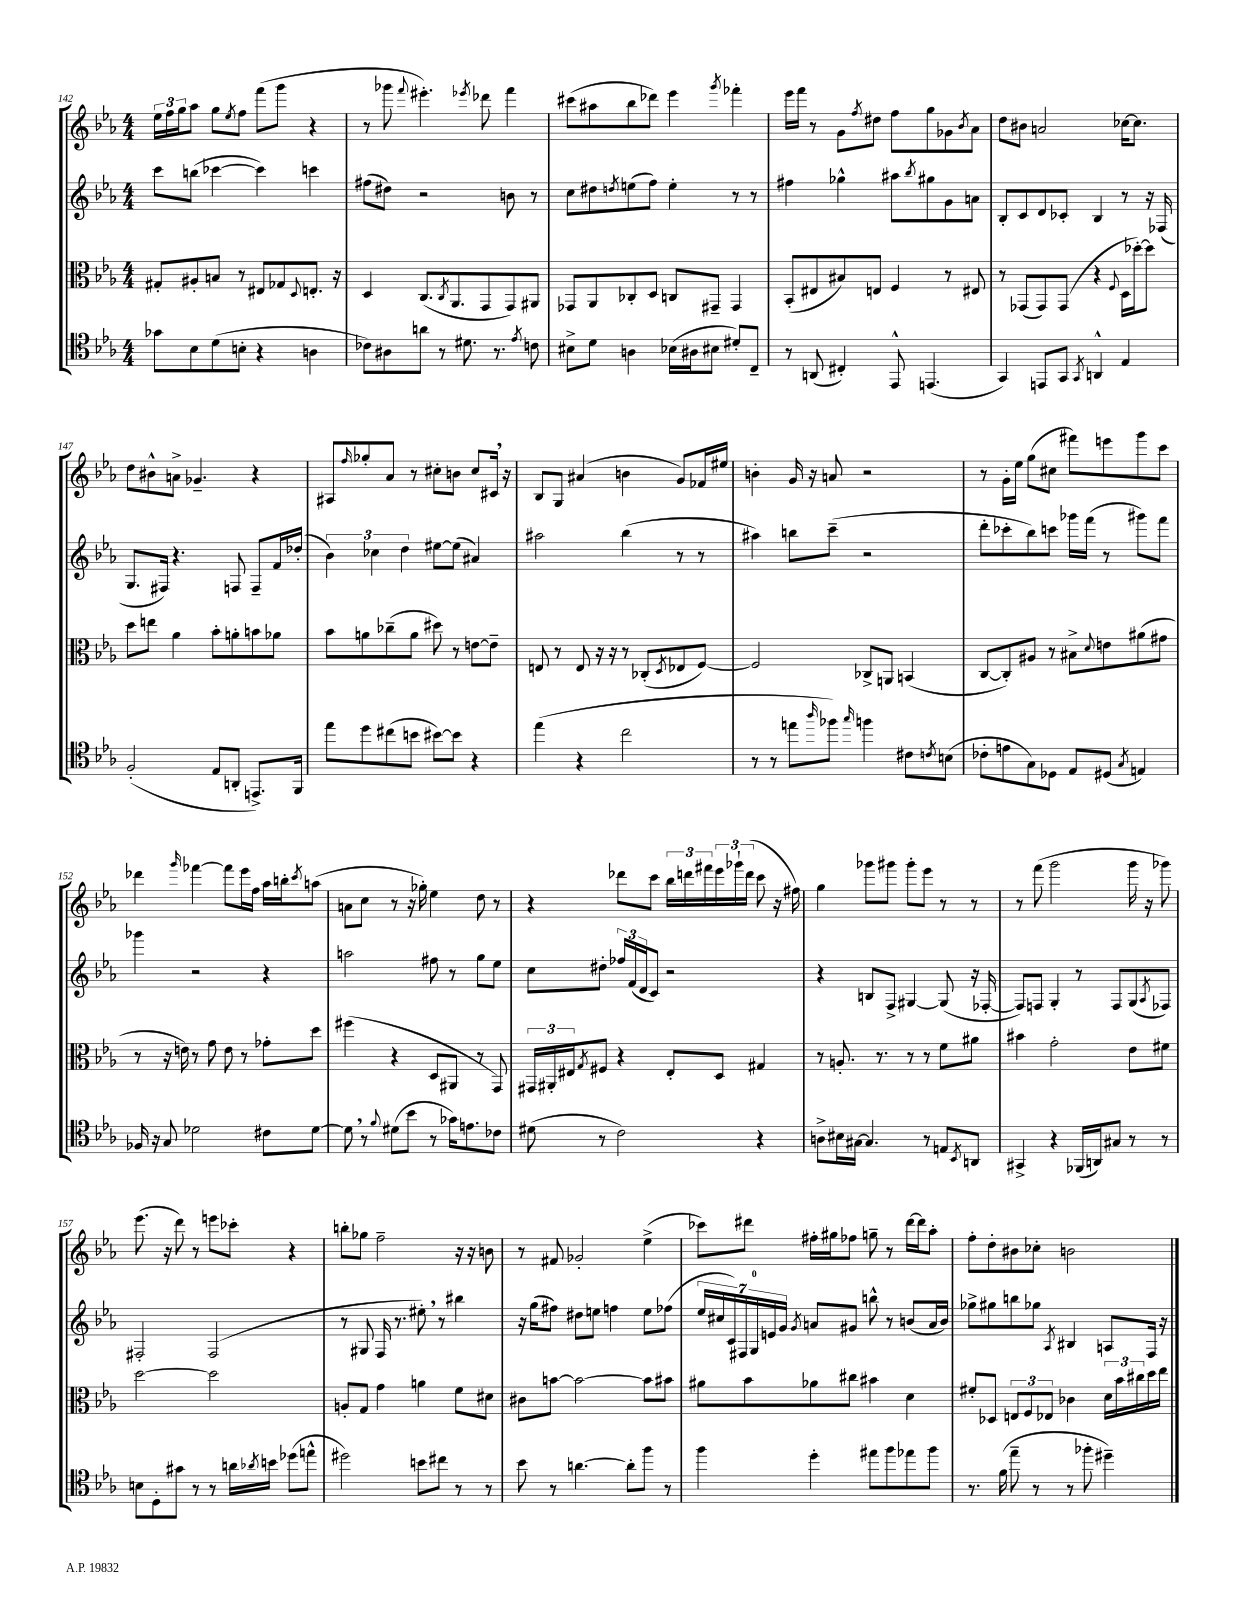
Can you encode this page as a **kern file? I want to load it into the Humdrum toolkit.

**kern	**kern	**kern	**kern
*staff4	*staff3	*staff2	*staff1
*clefC4	*clefC3	*clefG2	*clefG2
*k[b-e-a-]	*k[b-e-a-]	*k[b-e-a-]	*k[b-e-a-]
*M4/4	*M4/4	*M4/4	*M4/4
8g-	8G#'	8ccc	24ee-
.	.	.	24ff
.	.	.	24gg
8B-	8A#'	(8bb	8aa-
(8d	8B	[4ccc-	8gg
.	.	.	8qee-
8B'	8r	.	8ff
4r	8E#	4ccc-])	(8fff
.	8G-	.	8ggg
.	8qqD	.	.
4A	8.E'	4ccc	4r
.	16r	.	.
=	=	=	=
8c-)	4D	(8ff#	8r
8A#	.	8dd#)	8ggg-
.	.	.	8qqfff
8a	(8.C	2r	4.eee#')
8r	.	.	.
.	8qC	.	.
.	8.AA-	.	.
8.d#	.	.	.
.	.	.	8qeee-
.	8GG	.	8ddd-
8.r	.	.	.
.	8GG)	8b	4fff
8qe-	.	.	.
8c	8AA#	8r	.
=	=	=	=
8B#^	8GG-	8cc	(8ccc#
8d	8AA-	8dd#	8aa#
.	.	8qdd	.
4A	8C-'	(8ee	8bb-
.	8D	8ff)	8ddd-)
(16B-	8C	4ee'	4eee-
16A#	.	.	.
8B#	8GG#~	.	.
.	.	.	8qggg
8d#')	4GG#	8r	4fff-'
8C~	.	8r	.
=	=	=	=
8r	(8BB-'	4ff#	16eee-
.	.	.	16fff
(8AA	8E#	.	8r
4C#')	8B#)	4gg-^^	8g
.	.	.	8qff
.	8E	.	8dd#
8EE-^^	4F	8aa#	8ff
.	.	8qbb-	.
(4.EE	.	8gg#	8gg
.	8r	8g	8g-
.	.	.	8qb-
.	8E#	8a	8a-
=	=	=	=
4GG)	8r	8B-'	8dd
.	(8GG-	8c	8b#
8EE	8GG-)	8d	2a
8GG	(8GG-	8c-'	.
8qGG	.	.	.
4AA^^	4r	4B-	.
.	8qqF	.	.
4E-	16D	8r	[16cc-
.	[16dd-')	.	8.cc-]
.	8dd-]	16r	.
.	.	(16F-	.
=	=	=	=
(2F'	8dd	8.G	8dd
.	8ee	.	8b#^^
.	.	16F#)	.
.	4a-	4.r	8a^
.	.	.	4.g-~
8E-	8b-'	.	.
8AA'	8a'	8F	.
8.EE^)	8b	8F~	4r
.	8a-	16f	.
16FF	.	(16dd-'	.
=	=	=	=
8ee-	8b-	6b-)	8A#
.	.	.	16qqff
8dd	8a	.	8gg-'
.	.	6cc-	.
(8cc#	(8cc-~	.	8a-
.	.	6dd	.
8b	8a	.	8r
[8b#)	8dd#)	[8ee#	8cc#'
8b#]	8r	(8ee#]	8b
4r	[8e	4a#)	8cc#
.	8e~]	.	16c#
.	.	.	16r
=	=	=	=
(4ee-	8E	2aa#	8B-
.	8r	.	8G
4r	8E	.	(4a#
.	16r	.	.
.	16r	.	.
2cc	8r	(4bb-	4b
.	(8C-'	.	.
.	8qD	.	.
.	8E-	8r	8g)
.	[8F)	8r	16f-
.	.	.	16ee#
=	=	=	=
8r	2F]	4aa#)	4b'
8r	.	.	.
8ee	.	8bb	16g
.	.	.	16r
16qqaa-	.	.	.
8ff-)	.	(8ccc~	8a
16qqgg	.	.	.
4ff	8C-^	2r	2r
.	8AA	.	.
8c#	(4BB	.	.
8qc	.	.	.
(8B	.	.	.
=	=	=	=
8c-'	[8C	8ddd'	8r
8e	8C'])	8ccc-'	16g'
.	.	.	16ee-
8G)	8A#	8bb-)	(8gg
8D-	8r	8ccc	8cc#
8E-	8B#^	16ggg-	8fff#)
.	.	(16fff	.
.	8qqd	.	.
(8D#	8e	8r	8eee
8qG	.	.	.
4E)	(8a#	8ggg#)	8ggg
.	8g#	8fff	8ccc
=	=	=	=
16F-	8r	4ggg-	4ddd-
16r	.	.	.
8G	16r	.	.
.	16e)	.	.
.	.	.	16qqggg
2d-	8r	2r	[4fff-
.	8g	.	.
.	8e	.	8fff-]
.	8r	.	16eee-
.	.	.	16ff
8c#	8g-'	4r	16aa-
.	.	.	16bb'
.	.	.	8qccc
[8d-	8dd	.	(8aa
=	=	=	=
8d-]	(4ff#	2aa	8a
8r	.	.	8cc
8qqf	.	.	.
(8d#	4r	.	8r
8b-	.	.	16r
.	.	.	16gg-')
8r	8D	8ff#	4ee-
16g-)	8AA#	8r	.
8.e	.	.	.
.	8r	8gg	8dd
8c-	8GG)	8ee-	8r
=	=	=	=
(8d#	24GG#	8cc	4r
.	24AA#'	.	.
.	24E#	.	.
.	8qG	.	.
8r	8F#	8dd#'	.
2c)	4r	24ff-	8ddd-
.	.	(24f	.
.	.	24d	.
.	.	8c)	8ccc
.	8E#'	2r	24bb-
.	.	.	24ddd
.	.	.	24fff#
.	8D	.	24eee-
.	.	.	24ggg-`
.	.	.	(24ddd
4r	4G#	.	8ccc
.	.	.	16r
.	.	.	16ff#)
=	=	=	=
8A^	8r	4r	4gg
16B#	8.A'	.	.
[16G#	.	.	.
4.G#]	.	8B	8ggg-
.	8.r	.	.
.	.	8F^	8ggg#
.	8r	[4G#	8ggg#'
8r	8r	.	8eee-
8E	8f	(8G#]	8r
8qBB-	.	.	.
8AA	8a#	16r	8r
.	.	[16F-'	.
=	=	=	=
4GG#^	4b#	8F-])	8r
.	.	8F	(8fff
4r	2g'	4G'	2ggg
(16FF-	.	8r	.
16AA)	.	.	.
8G#	.	8F	.
8r	8e-	(8G	16ggg
.	.	.	16r
.	.	8qA-	.
8r	8f#	8F-)	8ggg-)
=	=	=	=
8B	[2dd	2F#'	(8.eee-
8D'	.	.	.
.	.	.	16r
8g#	.	.	8ddd)
8r	.	.	8r
8r	2dd]	(2F#	8eee
16a	.	.	8ccc-'
8qa-	.	.	.
16b	.	.	.
(8dd-	.	.	4r
8ee^^	.	.	.
=	=	=	=
2dd#)	8A'	8r	8bb'
.	8G	8G#	8gg-
.	4g	16F	2ff~
.	.	8.r	.
8b	4a	8ee#')	.
8cc#	.	8r	.
8r	8f	4bb#	16r
.	.	.	16r
8r	8d#	.	8b
=	=	=	=
8b-	8c#	16r	8r
.	.	(16gg	.
8r	[8b	8ff#)	8f#
[4.a	2b_	8dd#	2g-'
.	.	8ee	.
.	.	4ff	.
8a']	.	.	.
8ff	8b]	8ee	(4ee-^
8r	8b#	(8ff-	.
=	=	=	=
4ff	8a#	28ee-	8ccc-)
.	.	28cc#	.
.	.	28c)	.
.	.	28F#	.
.	8b-	.	8ddd#
.	.	28G	.
.	.	28e	.
.	.	28g	.
.	.	8qg	.
4dd'	8a-	8a	16ff#'
.	.	.	16gg#
.	8cc#	8g#	8ff-
8ee#	4b#	8bb^^	8gg~
8ff	.	8r	8r
8ee-	4d	(8b	[16ddd#
.	.	.	16ddd#]
8ff	.	16a	8aa-'
.	.	16b)	.
=	=	=	=
8.r	8f#'	8gg-^	8ff'
.	8D-	8gg#	8dd'
(16f	.	.	.
8ee-~	12E	8bb	8b#
.	12F	.	.
8r	.	8gg-	8cc-'
.	12E-	.	.
.	.	8qA-	.
8r	4c-	4B#	2b
8ff-'	.	.	.
4dd#~)	24d	8A	.
.	24b-	.	.
.	24cc#	.	.
.	16dd	16F	.
.	16ee-	16r	.
==	==	==	==
*-	*-	*-	*-
